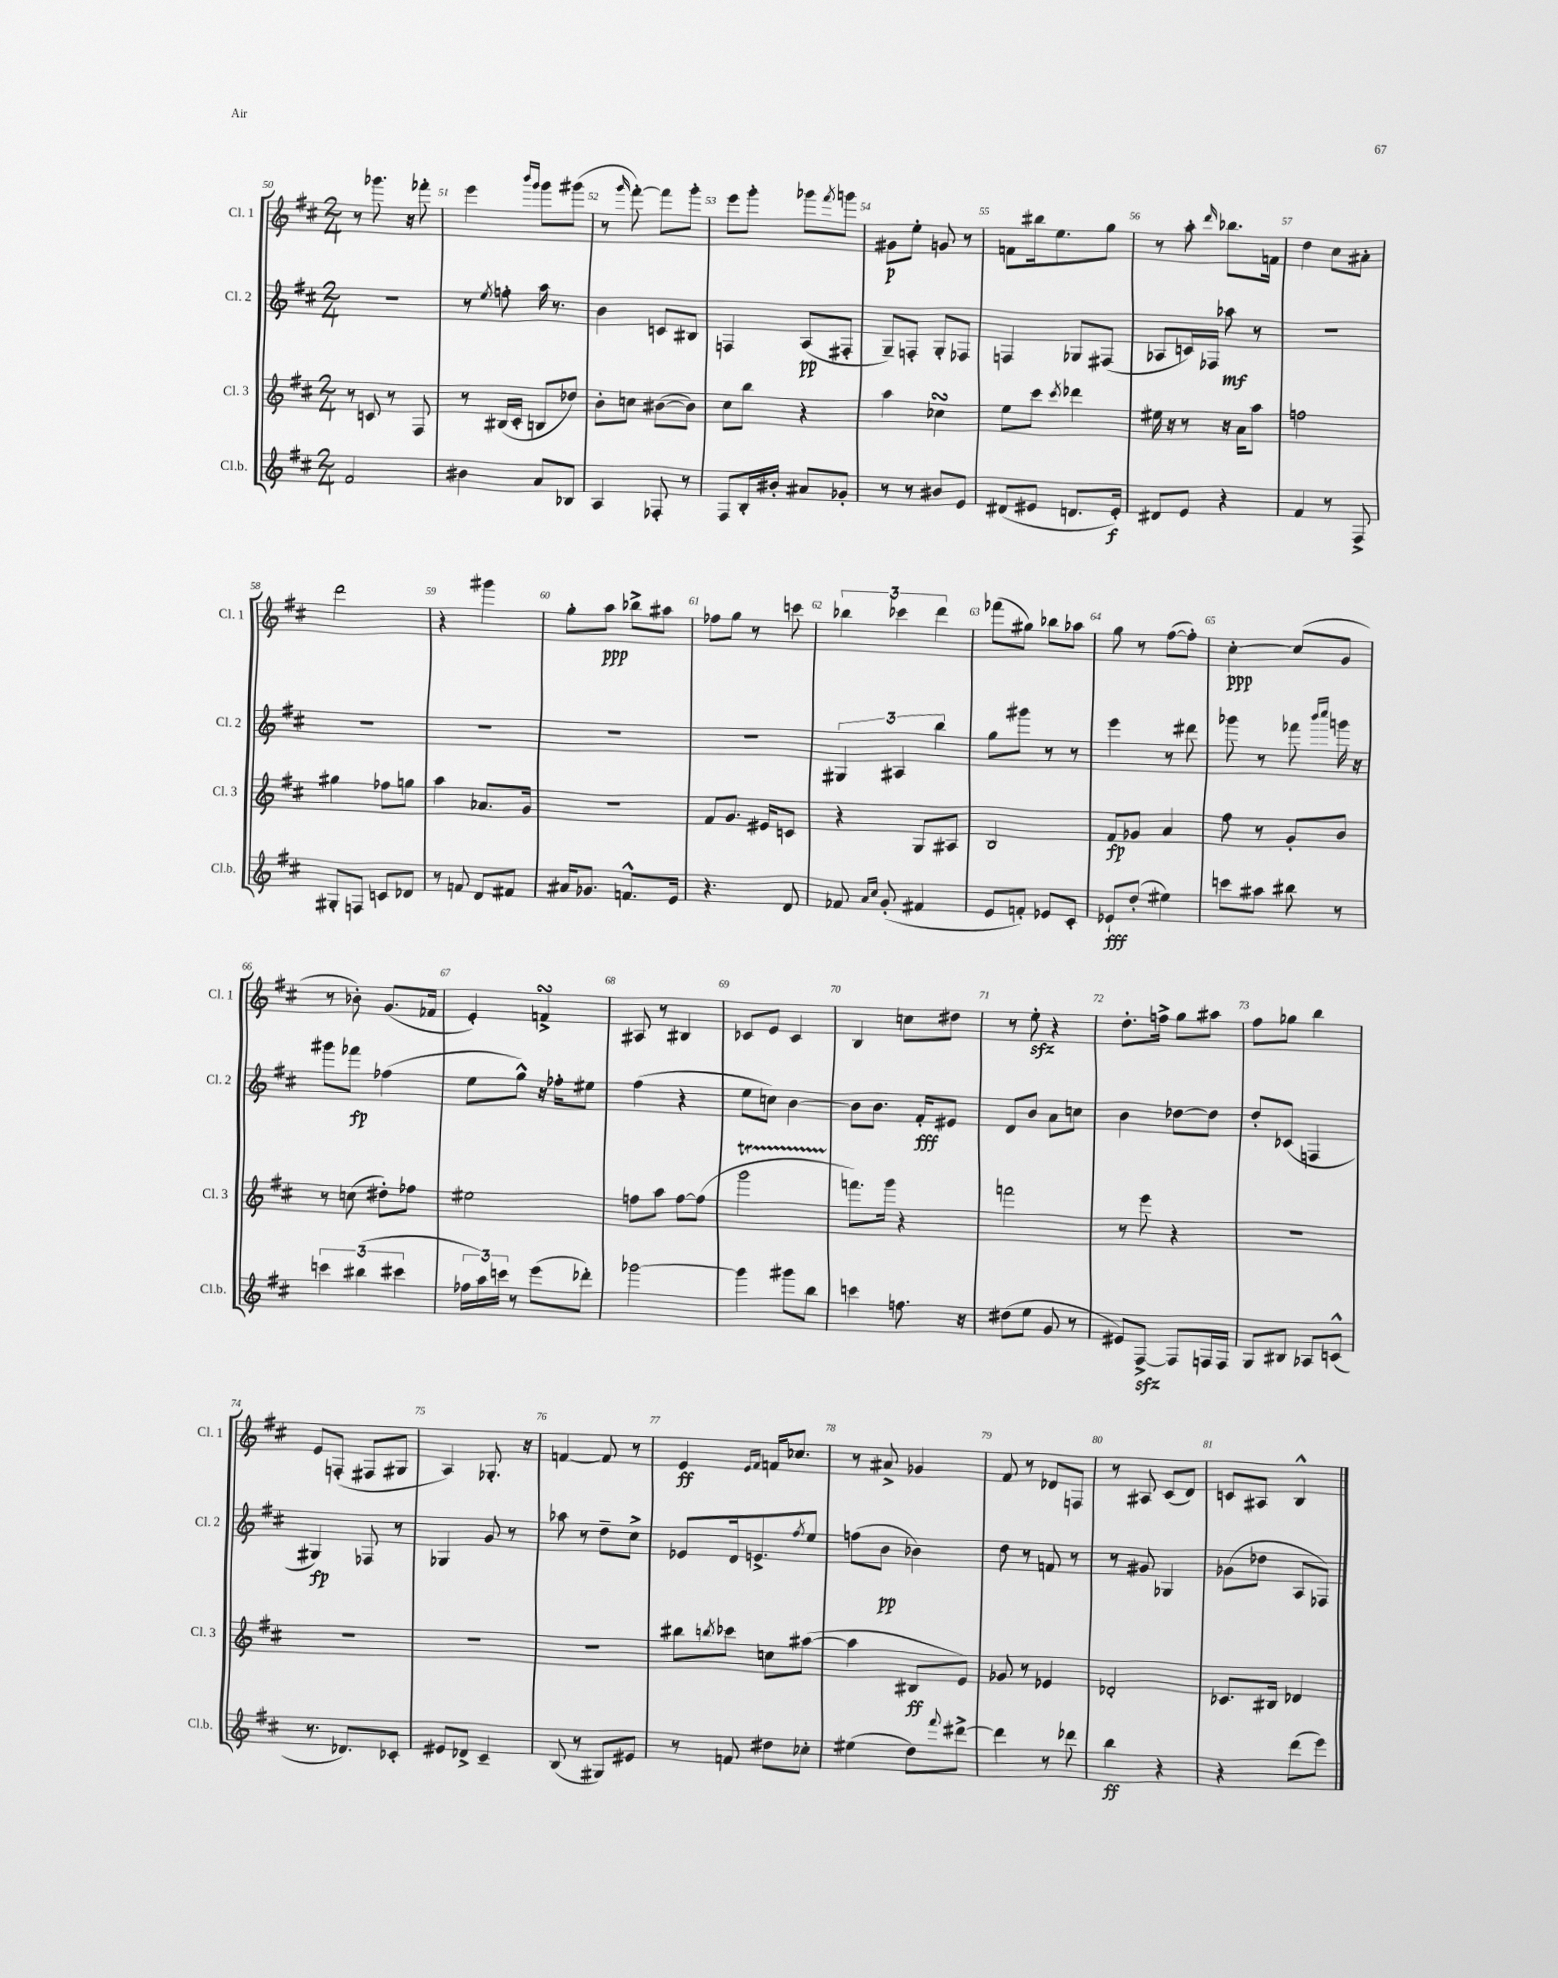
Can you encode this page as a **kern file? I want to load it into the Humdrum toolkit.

**kern	**kern	**kern	**kern
*staff4	*staff3	*staff2	*staff1
*clefG2	*clefG2	*clefG2	*clefG2
*k[f#c#]	*k[f#c#]	*k[f#c#]	*k[f#c#]
*M2/4	*M2/4	*M2/4	*M2/4
2f#/	8r	2r	8r
.	8c/	.	8.ggg-\
.	8r	.	.
.	.	.	16r
.	8F#/	.	8fff-'\
=	=	=	=
4b#\	8r	8r	4eee\
.	.	8qee/	.
.	(16B#/LL	8ff'\	.
.	16c#'/JJ	.	.
.	.	.	16qqbbb/LL
.	.	.	16qqggg/JJ
8a/L	8B/L	16aa\	8ggg\L
.	.	8.r	.
8B-/J	8dd-/J)	.	(8ggg#\J
=	=	=	=
4A/	8b'\L	4b\	8r
.	.	.	16qqggg/
.	8cc\J	.	[8fff#'\)
8F-'/	([8b#\L	8c/L	8fff#\]L
8r	8b#\]J)	8B#/J	8ggg'\J
=	=	=	=
8F#/L	8cc#\L	4F/	8eee\L
16B'/L	8bb\J	.	8ggg'\J
16b#'/JJ	.	.	.
8a#/L	4r	(8A/L	8ggg-\L
.	.	.	8qfff#/
8g-'/J	.	8F#'/J	8ggg\J
=	=	=	=
8r	4aa\	8G~/L)	8g#\L
8r	.	8F'/J	8ee'\J
8b#/L	4cc-\	8G'/L	8g/
8e/J	.	8F-/J	8r
=	=	=	=
(8d#/L	8ee\L	4F/	8f\L
8e#/J	8ccc#\J	.	16bb#\k
.	.	.	8.ee\
.	8qccc#/	.	.
8.d/L	4ddd-\	8G-/L	.
.	.	(8F#/J	8gg\J
16e#'/Jk)	.	.	.
=	=	=	=
8d#/L	16ee#\	8A-/L	8r
.	16r	.	.
8e/J	8r	16c/L)	8aa'\
.	.	16F-/JJ	.
.	.	.	16qqddd/
4r	16r	8aa-\	8.bb-\L
.	16a\LK	.	.
.	8aa\J	8r	.
.	.	.	16f\Jk
=	=	=	=
4f#/	2ff\	2r	4dd\
8r	.	.	8cc#\L
8F#^/	.	.	8a#'\J
=	=	=	=
8G#'/L	4gg#\	2r	2ddd\
8F/J	.	.	.
8c/L	8ff-\L	.	.
8d-/J	8gg\J	.	.
=	=	=	=
8r	4aa\	2r	4r
8f/	.	.	.
8d/L	8.a-/L	.	4ggg#\
8f#/J	.	.	.
.	16g/Jk	.	.
=	=	=	=
16a#/LK	2r	2r	8gg'\L
8.g-/J	.	.	.
.	.	.	8aa\J
8.f^^/L	.	.	8bb-^\L
.	.	.	8aa#\J
16e/Jk	.	.	.
=	=	=	=
4.r	8f#/L	2r	8ff-\L
.	8.g/J	.	8gg\J
.	.	.	8r
.	16e#/LK	.	.
8d/	8c/J	.	8ccc\
=	=	=	=
8f-/	4r	6G#/	6bb-\
16qqa/LL	.	.	.
16qqcc#/JJ	.	.	.
(8g'/	.	.	.
.	.	6A#/	6ccc-\
4f#/	8G/L	.	.
.	.	6bb\	6ddd\
.	8A#/J	.	.
=	=	=	=
8e/L	2B/	8gg\L	(8fff-\L
8f'/J)	.	8ggg#\J	8gg#\J)
8e-/L	.	8r	8bb-\L
8c#'/J	.	8r	8aa-\J
=	=	=	=
8e-`/L	8f#/L	4eee\	8gg\
(8dd'/J	8g-/J	.	8r
4ee#\)	4a/	8r	([8ff#\L
.	.	8ddd#\	8ff#'\]J)
=	=	=	=
8ccc\L	8ff#\	8ggg-\	[4cc#'\
8aa#\J	8r	8r	.
8bb#\	8g'/L	8fff-\	(8cc#/]L
.	.	16qqbbb/LL	.
.	.	16qqcccc#/JJ	.
8r	8b/J	16ggg\	8g/J
.	.	16r	.
=	=	=	=
6ccc\	8r	8ggg#\L	8r
.	(8cc\	8fff-\J	8b-'\)
(6bb#\	.	.	.
.	8dd#'\L)	(4ff-\	(8.g/L
6ccc#\	.	.	.
.	8ff-\J	.	.
.	.	.	16f-/Jk
=	=	=	=
24ff-\LL	2ee#\	8ee\L	4e'/)
24aa\)	.	.	.
24ccc\JJ	.	.	.
8r	.	8gg^^\J)	.
(8eee\L	.	16r	4f^/
.	.	16ff-'\LK	.
8ddd-'\J)	.	8ee#\J	.
=	=	=	=
[2ggg-\	8ff\L	(4ff#\	8A#/
.	8aa\J	.	8r
.	[8ff\L	4r	4B#/
.	(8ff\]J	.	.
=	=	=	=
4ggg-\]	2ggg\	8ee\L	8c-/L
.	.	8cc\J)	8e/J
8ggg#\L	.	[4b\	4c-/
8bb\J	.	.	.
=	=	=	=
4ccc\	8.fff\L)	8b\]L	4B/
.	.	8.b\J	.
.	16ggg\Jk	.	.
8.ff\	4r	.	8cc\L
.	.	16f#'/LK	.
.	.	8e#/J	8dd#\J
16r	.	.	.
=	=	=	=
(8dd#\L	2fff\	8d/L	8r
8ee\J	.	8b/J	8ee'\
8g/	.	8a\L	4r
8r	.	8cc\J	.
=	=	=	=
8e#/L)	8r	4b\	8.dd'\L
[8F#^/J	8eee\	.	.
.	.	.	16ff^\Jk
8F#/]L	4r	[8dd-\L	8gg\L
16F/L	.	8dd-\]J	8aa#\J
16F/JJ	.	.	.
=	=	=	=
8G/L	2r	8dd'/L	8ff#\L
8B#/J	.	(8c-/J	8gg-\J
8A-/L	.	4F/	4bb\
(8c^^/J	.	.	.
=	=	=	=
8.r	2r	4G#/)	8e/L
.	.	.	(8F'/J
8.d-/L)	.	.	.
.	.	8F-/	8F#/L
8c-'/J	.	8r	8G#/J
=	=	=	=
8e#/L	2r	4G-/	4A/)
8d-^/J	.	.	.
4c#~/	.	8g/	8.G-'/
.	.	8r	.
.	.	.	16r
=	=	=	=
(8B/	2r	8aa-\	[4f/
8r	.	8r	.
8G#/L)	.	8dd~\L	8f/]
8e#/J	.	8cc#^\J	8r
=	=	=	=
8r	8bb#\L	8e-/L	4e/
.	8qbb/	.	.
8f/	8ccc-\J	16d/k	.
.	.	8.e^/	.
.	.	.	16qqe/LL
.	.	.	16qqf#/JJ
8dd#\L	8cc\L	.	16f/LK
.	.	.	8.cc-/J
.	.	8qff#/	.
8cc-'\J	([8aa#\J	8ee/J	.
=	=	=	=
(4ee#\	4aa#\]	(8ff\L	8r
.	.	8b\J	8a#^/
8dd\L)	8B#/L	4b-\)	4g-/
8qqfff#/	.	.	.
[8ddd#^\J	8e/J)	.	.
=	=	=	=
4ddd#\]	8g-/	8dd\	8f#/
.	8r	8r	8r
8r	4e-/	8f/	8d-/L
8ddd-\	.	8r	8F/J
=	=	=	=
4bb\	2d-'/	8r	8r
.	.	8g#/	8A#/
4r	.	4G-/	(8c#/L
.	.	.	8d/J)
=	=	=	=
4r	8.c-/L	(8g-\L	8c/L
.	.	8dd-\J	8A#/J
.	16B#/Jk	.	.
(8ddd\L	4d-/	8A/L	4B^^/
8eee\J)	.	8F-/J)	.
==	==	==	==
*-	*-	*-	*-
